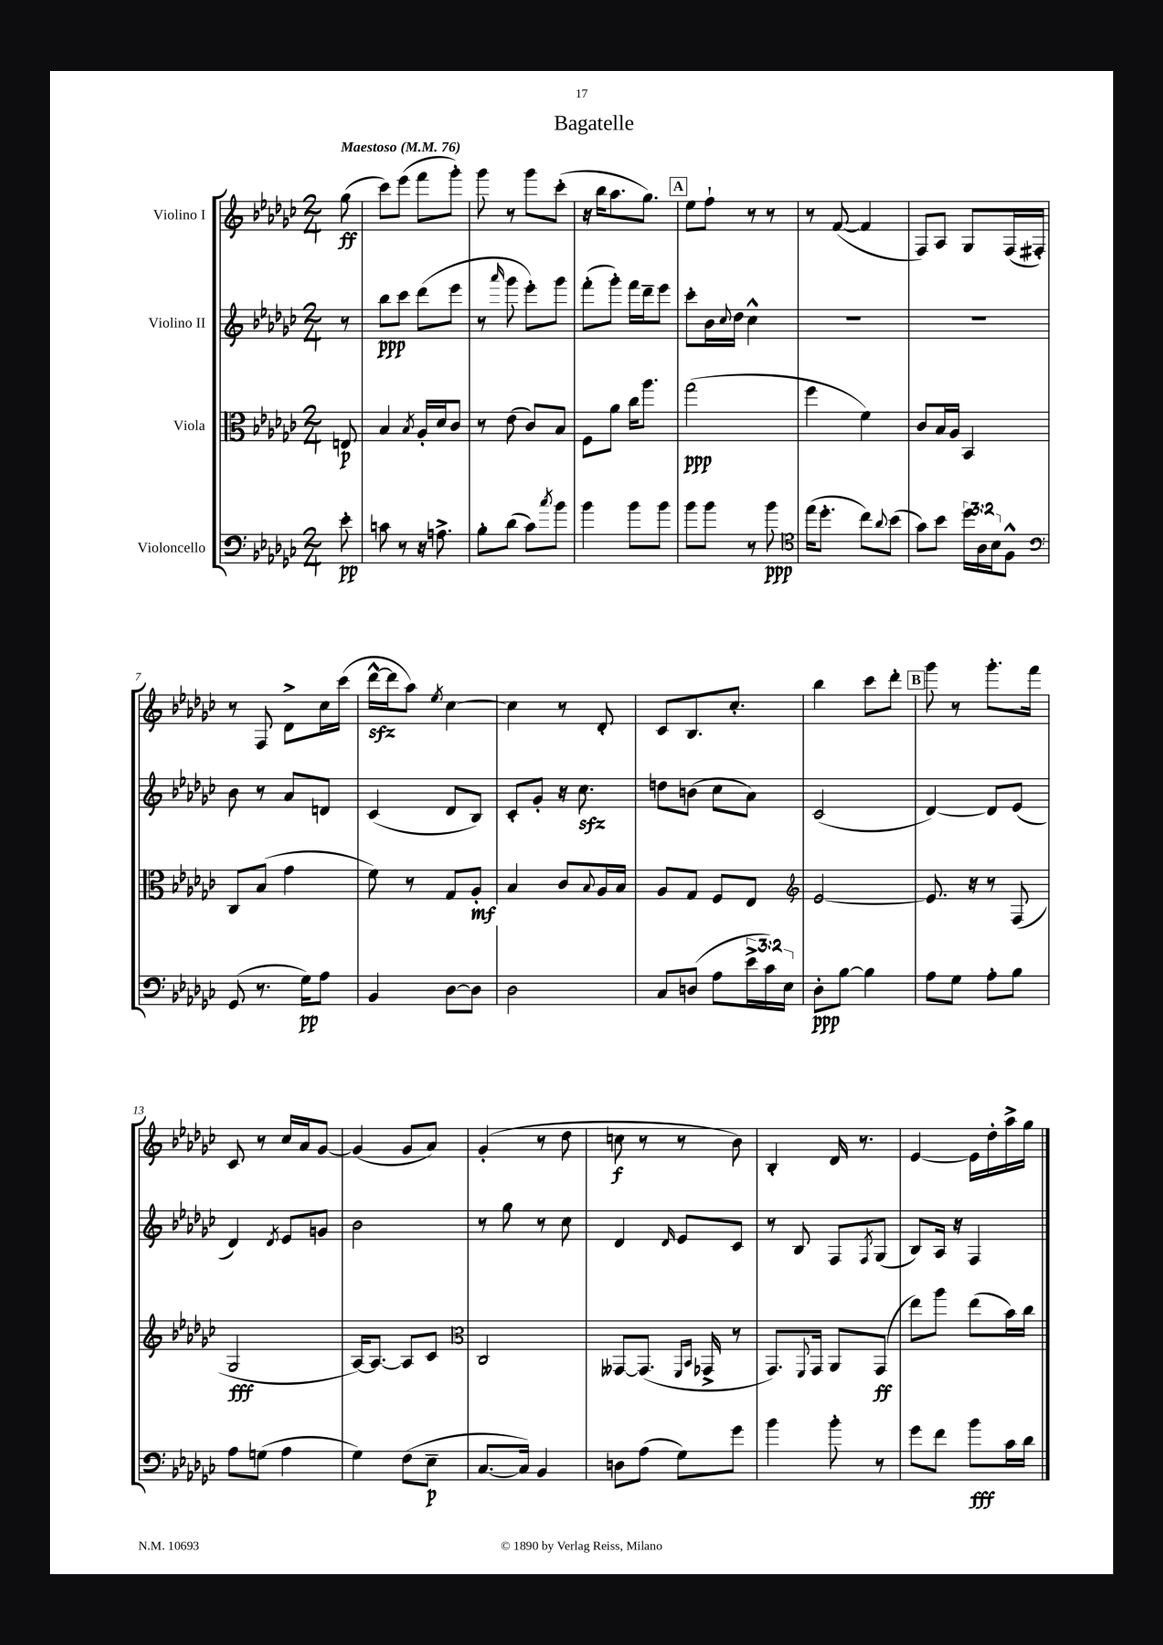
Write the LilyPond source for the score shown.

\header { title = "Bagatelle" }
<<
\new StaffGroup <<
\new Staff = "s0" \with { instrumentName = "Violino I" } {
    \clef treble \key ges \major \numericTimeSignature \time 2/4 \partial 8 \tempo "Maestoso" 4 = 76
    ges''8\ff( |
    ces'''8) ees'''8( f'''8 ges'''8-.) |
    ges'''8 r8 ges'''8 ces'''8-.( |
    r16 bes''16 aes''8. ges''8.) |
    \mark \markup { \box "A" } ees''8 f''8-! r8 r8 |
    r8 f'8~( f'4 |
    f8) aes8 ges8 f16( fis16-.) |
    r8 f8 des'8-> ces''16 ces'''16( |
    des'''16~-^\sfz des'''16 aes''8) \acciaccatura { ees''8 } ces''4~ |
    ces''4 r8 des'8-. |
    ces'8 bes8. ces''8.-. |
    bes''4 ces'''8 des'''8-. |
    \mark \markup { \box "B" } ges'''8 r8 ges'''8.-. f'''16 |
    ces'8 r8 ces''16 aes'16 ges'8~ |
    ges'4( ges'8 aes'8) |
    ges'4-.( r8 des''8 |
    c''8\f r8 r8 bes'8) |
    bes4-. des'16 r8. |
    ees'4~ ees'16 des''16-. aes''16-> ges''16 \bar "|." |
}
\new Staff = "s1" \with { instrumentName = "Violino II" } {
    \clef treble \key ges \major \numericTimeSignature \time 2/4 \partial 8
    r8 |
    bes''8\ppp ces'''8 des'''8( ees'''8 |
    r8 \grace { aes'''16 } ges'''8 ees'''8-.) ges'''8 |
    f'''8-.( ges'''8-.) f'''16 des'''16-- ees'''8 |
    \mark \markup { \box "A" } ces'''8-. bes'16 \appoggiatura { ces''8 } des''16 ces''4-^ |
    r2 |
    R2 |
    bes'8 r8 aes'8 d'8 |
    ces'4( des'8 bes8) |
    ces'8-. ges'8-. r16 ces''8.\sfz |
    d''8 b'8( ces''8 aes'8) |
    ces'2( |
    \mark \markup { \box "B" } des'4~) des'8 ees'8( |
    des'4) \acciaccatura { des'8 } ees'8 g'8 |
    bes'2 |
    r8 ges''8 r8 ces''8 |
    des'4 \grace { des'16 } ees'8 ces'8 |
    r8 bes8 f8 \acciaccatura { f8 } ges8( |
    bes8) aes16 r16 f4 \bar "|." |
}
\new Staff = "s2" \with { instrumentName = "Viola" } {
    \clef alto \key ges \major \numericTimeSignature \time 2/4 \partial 8
    e8\p |
    bes4 \acciaccatura { bes8 } aes16-. des'16 ces'8 |
    r8 ees'8( ces'8) bes8 |
    f8 aes'8 ces''16 aes''8. |
    \mark \markup { \box "A" } ges''2\ppp( |
    f''4 f'4) |
    ces'8 bes16 aes16 bes,4 |
    ces8 bes8( ges'4 |
    f'8) r8 ges8 aes8-.\mf |
    bes4 ces'8 \appoggiatura { bes8 } aes16 bes16 |
    aes8 ges8 f8 ees8 |
    \clef treble ees'2~ |
    \mark \markup { \box "B" } ees'8. r16 r8 f8( |
    ges2\fff |
    aes16~) aes8.~ aes8 ces'8 |
    \clef alto ces2 |
    geses,8~ geses,8.( \grace { f,16 bes,16 } ges,16-> r8 |
    ges,8.) \appoggiatura { f,8 } ges,16 aes,8 ges,8\ff( |
    ees''8) aes''8 ees''8( bes'16) ces''16 \bar "|." |
}
\new Staff = "s3" \with { instrumentName = "Violoncello" } {
    \clef bass \key ges \major \numericTimeSignature \time 2/4 \override Staff.TupletNumber.text = #tuplet-number::calc-fraction-text \partial 8
    ees'8-.\pp |
    c'8 r8 r16 a8.-> |
    bes8-. des'8( ces'8) \acciaccatura { ces''8 } bes'8 |
    bes'4 bes'8 bes'8 |
    \mark \markup { \box "A" } bes'8 bes'8 r8 bes'8\ppp |
    \clef tenor ees''16( des''8.-. ces''8) \appoggiatura { aes'8 } bes'8( |
    ges'8) bes'8 \tuplet 3/2 { des''16 aes16 bes16 } f8-^ |
    \clef bass ges,8( r8. ges16\pp) aes8 |
    bes,4 des8~ des8 |
    des2 |
    ces8 d8( aes8 \tuplet 3/2 { ees'16-> ces'16) ees16 } |
    des8-.\ppp bes8~ bes4 |
    \mark \markup { \box "B" } aes8 ges8 aes8-. bes8 |
    aes8 g8( aes4 |
    ges4) f8( ees8--\p |
    ces8.~ ces16) bes,4 |
    d8 aes8( ges8) ges'8 |
    bes'4 bes'8-. r8 |
    ges'8 f'8 bes'8\fff ces'16 des'16 \bar "|." |
}
>>
>>
